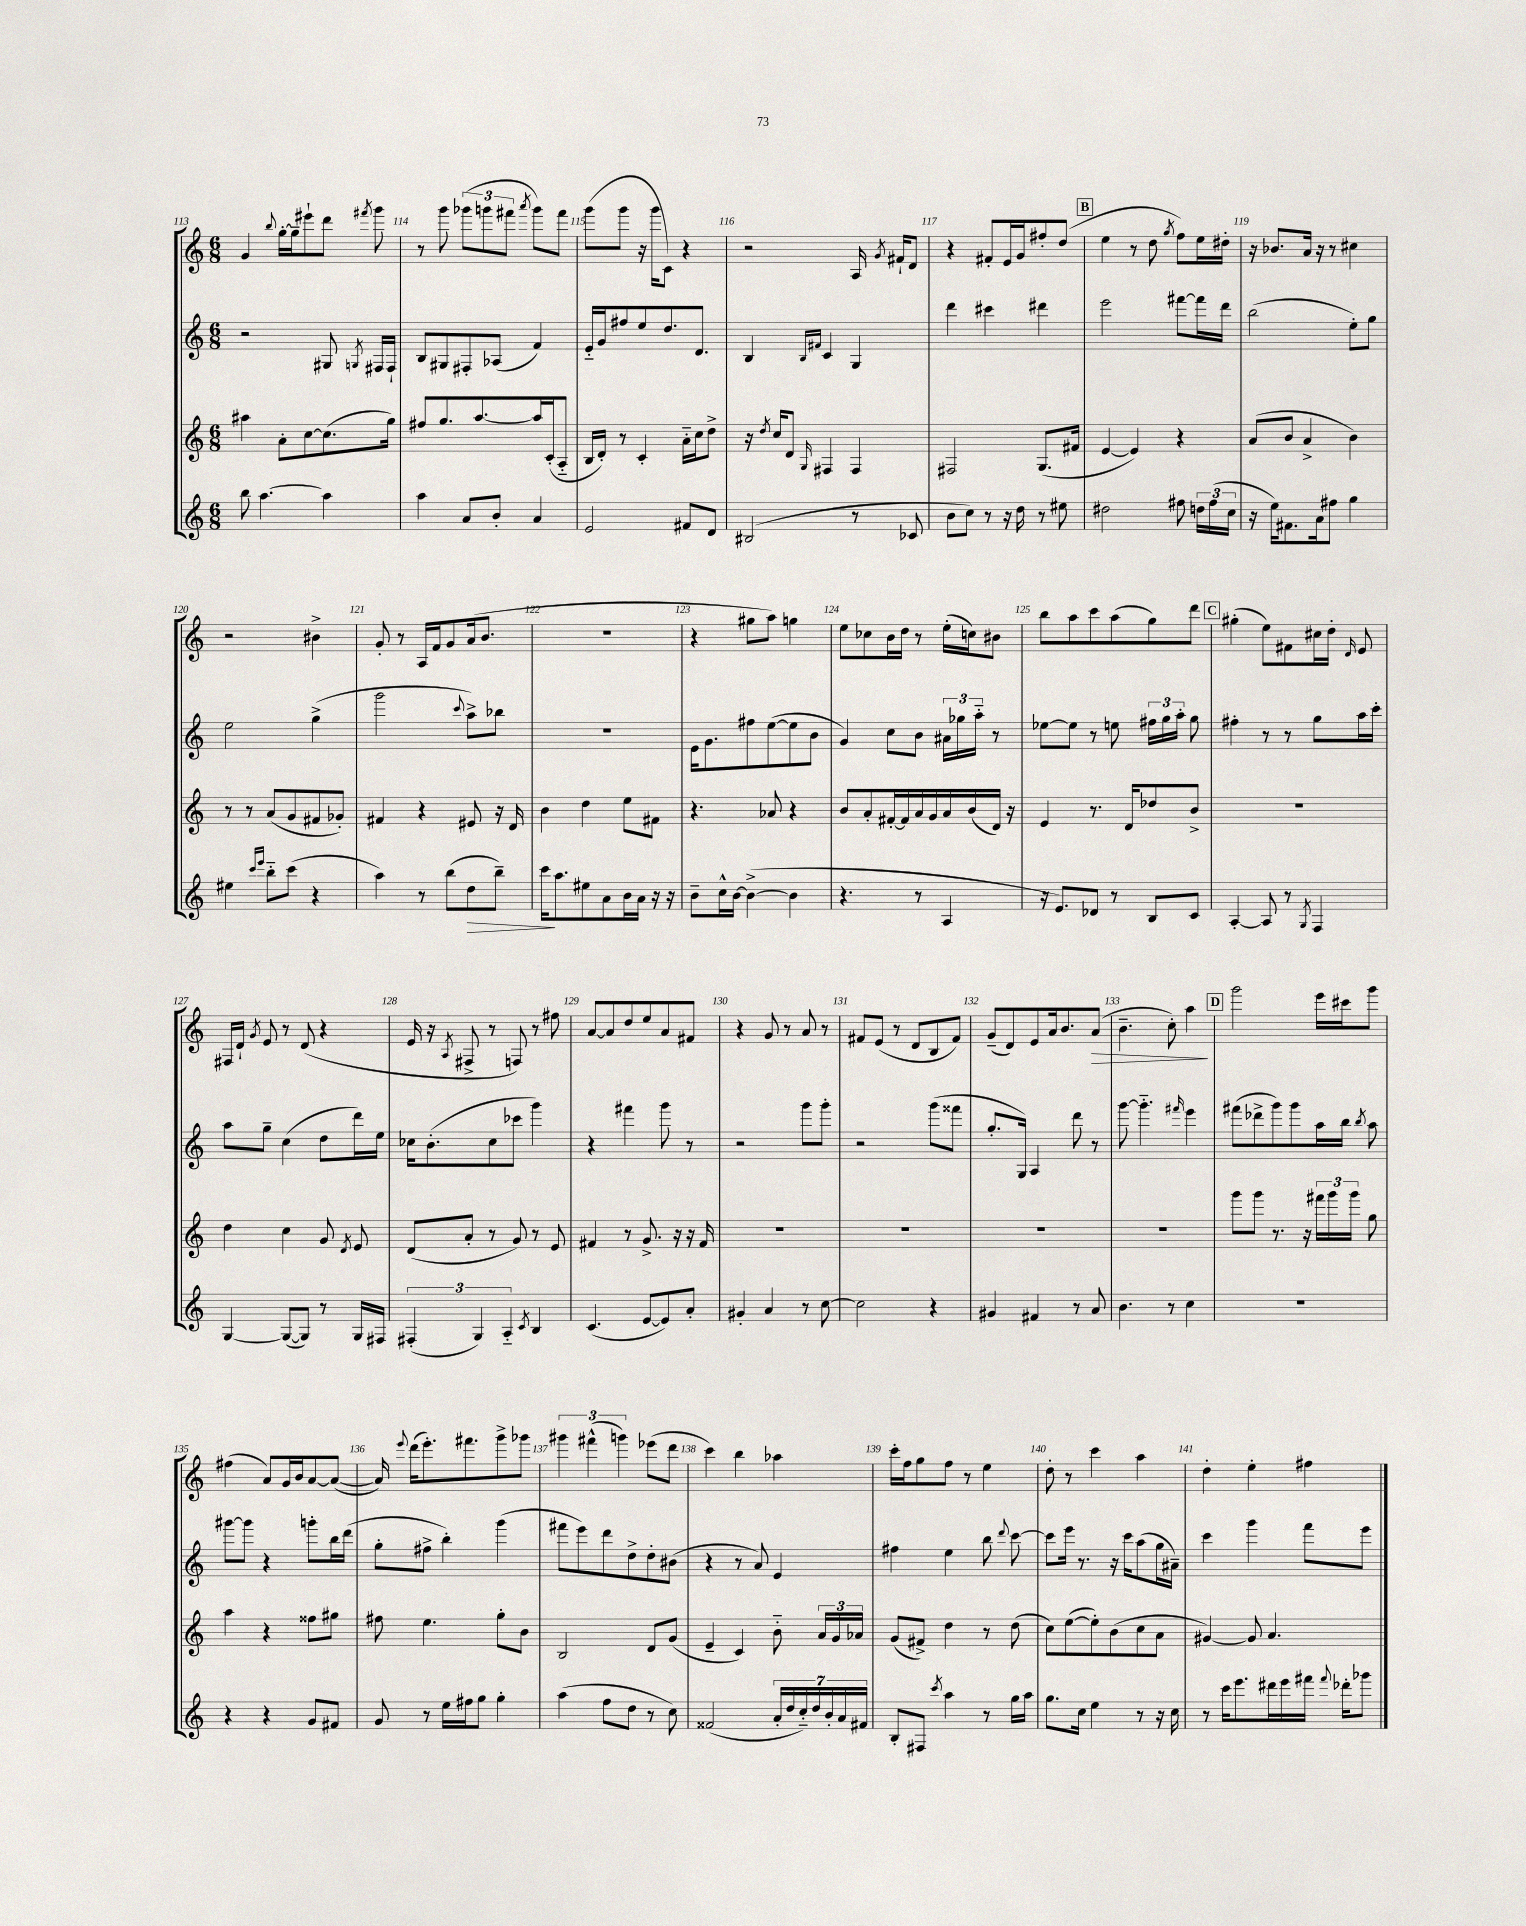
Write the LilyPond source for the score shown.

<<
\new StaffGroup <<
\new Staff = "s0" {
    \clef treble \key c \major \numericTimeSignature \time 6/8
    \autoBeamOff g'4 \appoggiatura { b''8 } g''16[~-. g''16-- eis'''8-! d'''8] \acciaccatura { fis'''8 } g'''8 |
    r8 g'''8 \tuplet 3/2 { ges'''8[( g'''8 fis'''8] } \acciaccatura { a'''8 } g'''8[) fis'''8] |
    g'''8[( g'''8] r16 g'''16[ c'8]) r4 |
    r2 a16 \acciaccatura { g'8 } fis'16[-! d'8] |
    r4 fis'8[-. e'16 g'16 fis''8-. d''8]( |
    \mark \markup { \box "B" } e''4 r8 d''8 \acciaccatura { g''8 } f''8[) e''16 dis''16]-. |
    r16 bes'8.[ a'16] r16 r8 cis''4 |
    r2 bis'4-> |
    g'8-. r8 a16[ f'16 g'8 a'16( b'8.] |
    R2. |
    r4 gis''8[ a''8]) g''4 |
    e''8[ ces''8 b'16 d''16] r8 e''16[-.( c''16) bis'8] |
    b''8[ a''8 c'''8 a''8( g''8) d'''8] |
    \mark \markup { \box "C" } gis''4-.( e''8[) fis'8 cis''16 d''16]-. \grace { d'16 } e'8 |
    fis16[ d'16]-! \acciaccatura { g'8 } e'8 r8 d'8( r4 |
    e'16 r16 \acciaccatura { a8 } fis8-> r8 f8) r8 fis''8 |
    a'8[~ a'8 d''8 e''8 a'8 fis'8] |
    r4 g'8 r8 a'8 r8 |
    fis'8[ e'8]( r8 d'8[ b8 fis'8]) |
    g'8[--( d'8) e'8 a'16 b'8. a'8]\>( |
    b'4.-- c''8-.) a''4\! |
    \mark \markup { \box "D" } g'''2 e'''16[ cis'''16 g'''8] |
    fis''4( a'8[) g'16 b'16 a'8~ a'8]~( |
    a'16) \appoggiatura { e'''8 } d'''16[( e'''8.-.) fis'''8. g'''8-> ges'''8] |
    \tuplet 3/2 { gis'''4 fis'''4-^( g'''4) } ees'''8[( d'''8] |
    c'''4) b''4 aes''4 |
    c'''16[-. f''16 g''8 f''8] r8 e''4 |
    d''8-. r8 c'''4 a''4 |
    d''4-. e''4-. fis''4 \bar "|." |
}
\new Staff = "s1" {
    \clef treble \key c \major \numericTimeSignature \time 6/8
    \autoBeamOff r2 gis8 \acciaccatura { g8 } fis16[ fis16]-! |
    b8[ gis8 fis8-. aes8]( f'4) |
    e'16[-_ g'16 fis''8 e''8 d''8. d'8.] |
    b4 \grace { b16[ fis'16] } c'4 g4 |
    d'''4 cis'''4 dis'''4 |
    \mark \markup { \box "B" } e'''2 fis'''8[~ fis'''16 d'''16] |
    b''2( e''8[-.) g''8] |
    e''2 g''4->( |
    g'''2 \appoggiatura { c'''8 } a''8[->) bes''8] |
    R2. |
    e'16[ g'8. fis''8 e''8~( e''8 b'8] |
    g'4) c''8[ b'8] \tuplet 3/2 { ais'16[ ges''16 a''16]-_ } r8 |
    ees''8[~ ees''8] r8 e''8 \tuplet 3/2 { fis''16[ g''16 a''16]-. } g''8 |
    \mark \markup { \box "C" } fis''4-. r8 r8 g''8[ a''16 c'''16]-. |
    a''8[ g''8]-- c''4( d''8[ d'''16) e''16] |
    ces''16[ b'8.-.( ces''8 ces'''8] g'''4) |
    r4 fis'''4 g'''8 r8 |
    r2 g'''8[ g'''8]-. |
    r2 g'''8[( fisis'''8] |
    g''8.[-. g16]) a4 d'''8 r8 |
    g'''8~ g'''4.-_ \grace { fis'''16 } e'''4 |
    \mark \markup { \box "D" } fis'''8[( des'''8-> g'''8) g'''8 a''16 b''16] \acciaccatura { b''8 } a''8 |
    gis'''8[~ gis'''8] r4 g'''8[-. b''16 d'''16]( |
    g''8[-. fis''8]-> b''4-.) g'''4( |
    fis'''8[ e'''8) d'''8 d''8-> d''8-. bis'8]( |
    r4 r8 a'8) e'4 |
    fis''4 e''4 b''8 \appoggiatura { d'''8 } c'''8~ |
    c'''8[ e'''16] r8. r16 c'''16[ a''8( g''16 ais'16]--) |
    c'''4 g'''4 f'''8[ e'''8] \bar "|." |
}
\new Staff = "s2" {
    \clef treble \key c \major \numericTimeSignature \time 6/8
    \autoBeamOff ais''4 a'8[-. c''8~ c''8.( g''16]) |
    fis''8[ g''8. a''8.~ a''16 c'16-.( a8]-_ |
    b16[ d'16]-.) r8 c'4-. a'16[-_ c''16 d''8]-> |
    r16 \acciaccatura { d''8 } c''16[ d'8] \grace { g16 } fis4 fis4 |
    fis2 g8.[( fis'16] |
    \mark \markup { \box "B" } e'4~ e'4) r4 |
    a'8[( b'8] a'4-> b'4) |
    r8 r8 a'8[( g'8 fis'8 ges'8]-.) |
    fis'4 r4 eis'8 r16 d'16 |
    b'4 d''4 e''8[ fis'8] |
    r4. aes'8 r4 |
    b'8[ a'8-. fis'16~-. fis'16 a'16 g'16 a'16 b'16( d'16]) r16 |
    e'4 r8. d'16[ des''8 b'8]-> |
    \mark \markup { \box "C" } R2. |
    d''4 c''4 g'8 \acciaccatura { d'8 } e'8 |
    d'8[( a'8]-. r8 g'8) r8 e'8 |
    fis'4 r8 g'8.-> r16 r16 fis'16 |
    R2. |
    R2. |
    R2. |
    R2. |
    \mark \markup { \box "D" } g'''8[ g'''8] r8. r16 \tuplet 3/2 { fis'''16[ g'''16 g'''16] } g''8 |
    a''4 r4 fisis''8[ gis''8] |
    fis''8 e''4. g''8[-. b'8] |
    b2 d'8[ g'8]( |
    e'4-- c'4) b'8-_ \tuplet 3/2 { a'16[ g'16 aes'16] } |
    g'8[( fis'8]->) d''4 r8 d''8( |
    c''8[) e''8~( e''8-.) b'8( c''8 a'8] |
    gis'4~) gis'8 a'4. \bar "|." |
}
\new Staff = "s3" {
    \clef treble \key c \major \numericTimeSignature \time 6/8
    \autoBeamOff b''8 a''4.~ a''4 |
    a''4 a'8[ b'8]-. a'4 |
    e'2 fis'8[ d'8] |
    bis2( r8 ces'8 |
    b'8[ c''8]) r8 r16 d''16 r8 eis''8 |
    \mark \markup { \box "B" } dis''2 fis''8 \tuplet 3/2 { d''16[ fis''16( c''16] } |
    r16 e''16[) fis'8. a'16 fis''8] g''4 |
    eis''4 \grace { c'''16[ e'''16] } b''8[-_ c'''8]( r4 |
    a''4) r8 b''8[( d''8\> b''8]--) |
    c'''16[\! a''8. eis''8 a'8 b'16 a'16] r16 r16 |
    b'8[-- c''16-^ b'16]~ b'4~->( b'4 |
    r4. r8 a4 |
    r16 e'8.[) des'8] r8 b8[ c'8] |
    \mark \markup { \box "C" } a4~-. a8 r8 \acciaccatura { g8 } f4 |
    g4~ g8[~( g8]) r8 g16[ fis16] |
    \tuplet 3/2 { fis4-.( g4) a4-_ } \acciaccatura { c'8 } b4 |
    c'4.( e'8[~ e'8) a'8]-. |
    gis'4-. a'4 r8 c''8~ |
    c''2 r4 |
    gis'4 fis'4 r8 a'8 |
    b'4. r8 c''4 |
    \mark \markup { \box "D" } R2. |
    r4 r4 g'8[ fis'8] |
    g'8 r8 e''16[ fis''16 g''8] g''4-. |
    a''4( f''8[ d''8] r8 c''8) |
    fisis'2( \tuplet 7/4 { a'16[-. d''16 c''16-_) d''16 b'16-. a'16 fis'16] } |
    b8[-. fis8] \acciaccatura { c'''8 } a''4 r8 g''16[ a''16] |
    g''8.[ c''16] e''4 r8 r16 c''16 |
    r8 c'''16[ e'''8. dis'''16 e'''16 fis'''16] \appoggiatura { fis'''8 } des'''16[-. ges'''8] \bar "|." |
}
>>
>>
\layout { \context { \Score currentBarNumber = #113 \override BarNumber.break-visibility = ##(#f #t #t) barNumberVisibility = #all-bar-numbers-visible } }
